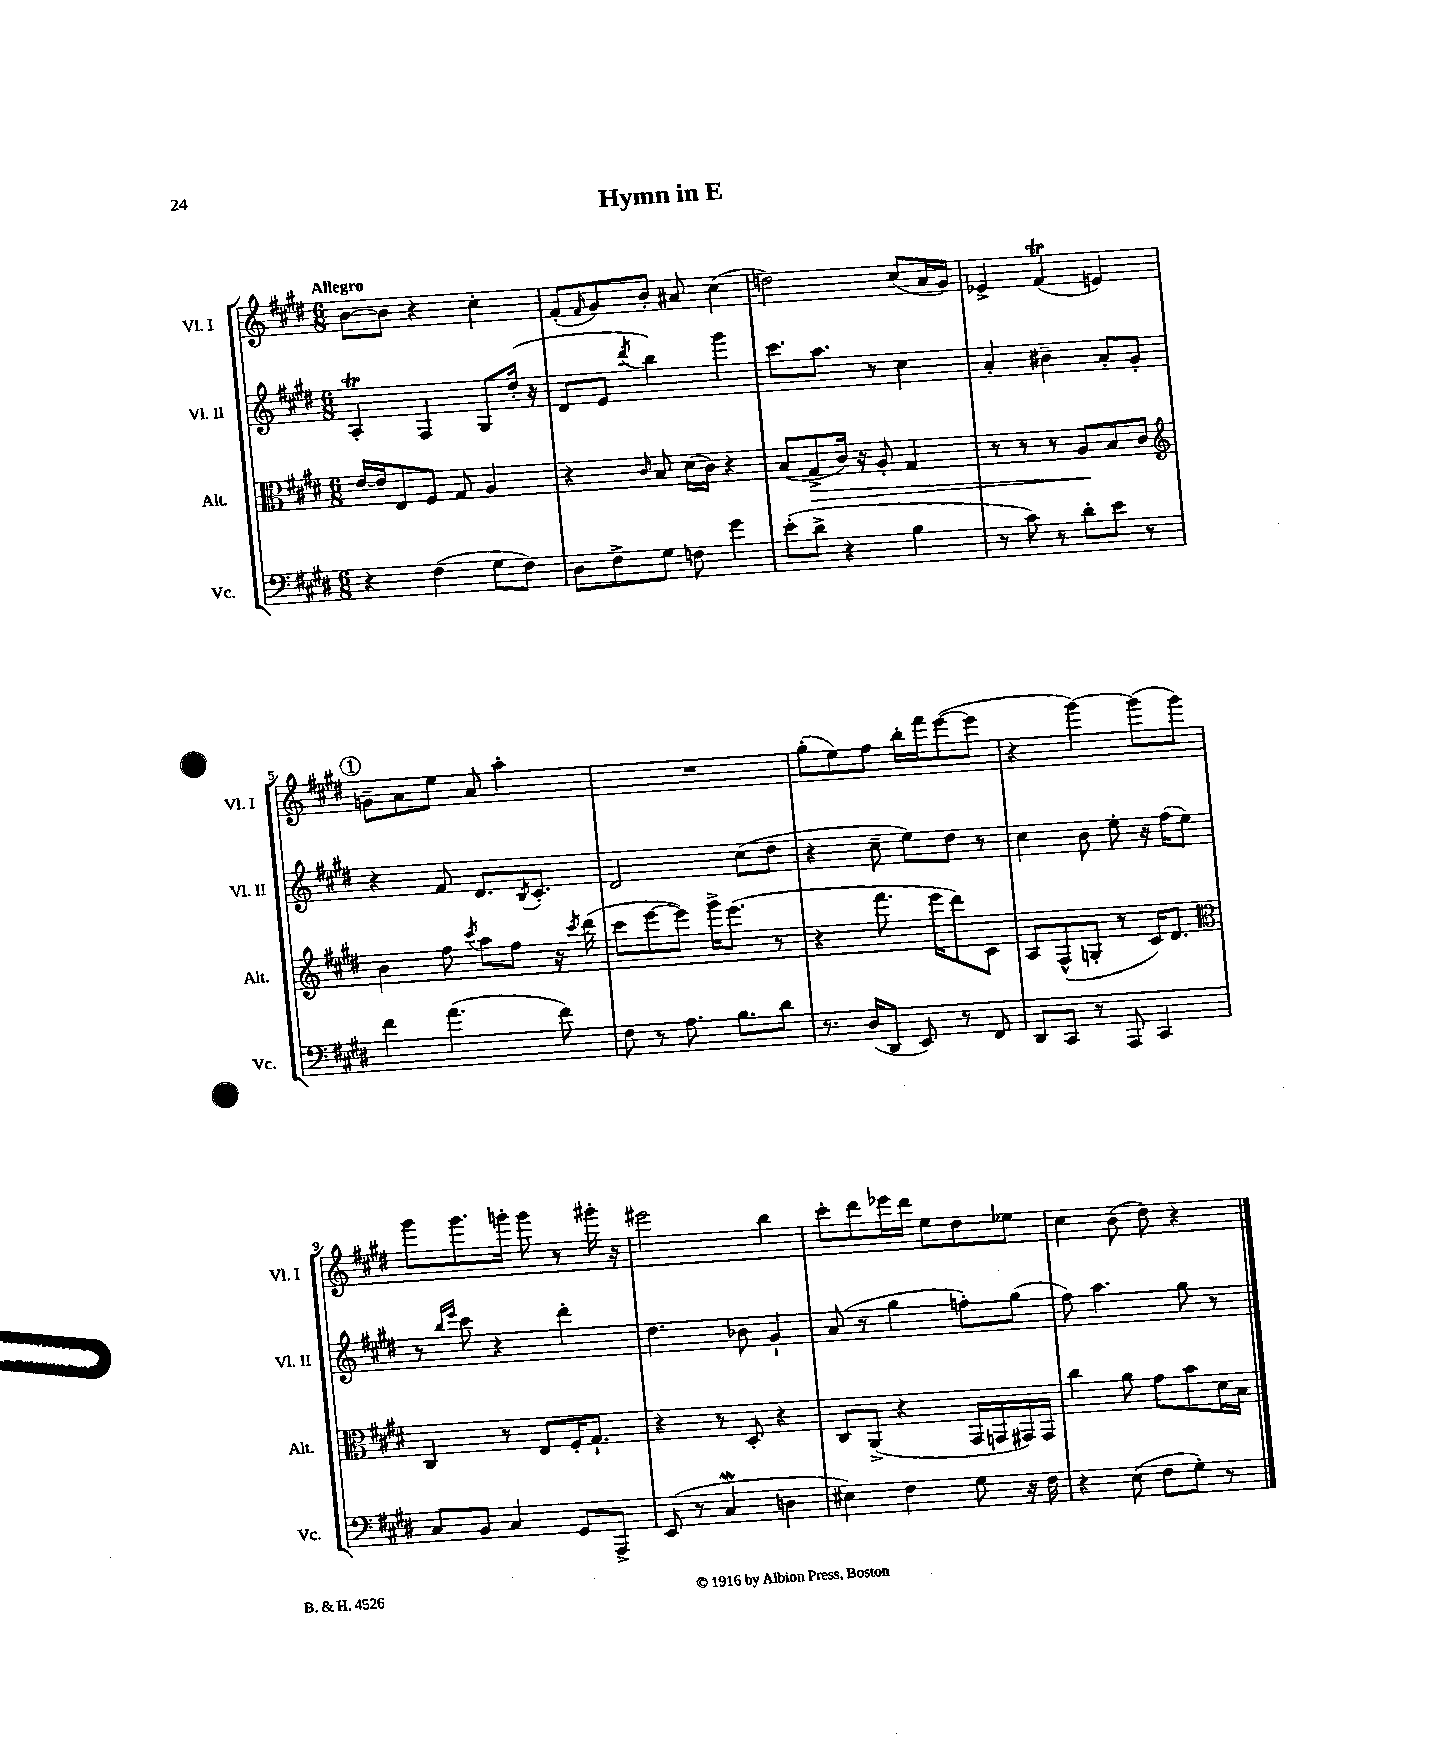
\header { title = "Hymn in E" }
<<
\new StaffGroup <<
\new Staff = "s0" \with { instrumentName = "Vl. I" shortInstrumentName = "Vl. I" } {
    \clef treble \key e \major \numericTimeSignature \time 6/8 \tempo "Allegro"
    b'8~ b'8 r4 cis''4-. |
    fis'8-.( \grace { fis'16 } gis'8) b'8-. ais'8 cis''4( |
    d''2) cis''8( a'16 gis'16) |
    ees'4-> fis'4\trill( e'4) |
    \mark \markup { \circle "1" } g'8-- a'8 e''8 a'8 a''4-. |
    R2. |
    gis''8-.( e''8) fis''8 b''16-. fis'''16 e'''8~( e'''8 |
    r4 gis'''4~) gis'''8( gis'''8) |
    gis'''8 gis'''8. g'''16-. g'''8 r8 gis'''16-. r16 |
    eis'''2 b''4 |
    cis'''8-. dis'''8 ees'''16 dis'''16 e''8 dis''8 ees''8 |
    cis''4 b'8( dis''8) r4 \bar "|." |
}
\new Staff = "s1" \with { instrumentName = "Vl. II" shortInstrumentName = "Vl. II" } {
    \clef treble \key e \major \numericTimeSignature \time 6/8
    a4-.\trill fis4 gis8 dis''16-.( r16 |
    dis'8 e'8 \acciaccatura { dis'''8 } b''4) gis'''4 |
    cis'''8. a''8. r8 cis''4 |
    a'4-. bis'4-- a'8-. gis'8-. |
    \mark \markup { \circle "1" } r4 fis'8 dis'8. \acciaccatura { b8 } cis'8.-. |
    dis'2 cis''8( dis''8 |
    r4 cis''8-- e''8) dis''8 r8 |
    cis''4 b'8 e''8-. r16 fis''16( e''8) |
    r8 \grace { b''16 e'''16 } cis'''8 r4 dis'''4-. |
    dis''4. bes'8 gis'4-! |
    a'8( r8 gis''4 f''8-.) gis''8( |
    fis''8) a''4. gis''8 r8 \bar "|." |
}
\new Staff = "s2" \with { instrumentName = "Alt." shortInstrumentName = "Alt." } {
    \clef alto \key e \major \numericTimeSignature \time 6/8
    e'16~ e'16 e8 fis8 gis8 a4 |
    r4 \grace { cis'16 } b8 dis'16( cis'16) r4 |
    b8( gis8->\> cis'16) r16 a8-. gis4 |
    r8 r8 r8 a8\! b8 cis'8 |
    \mark \markup { \circle "1" } \clef treble b'4 fis''8 \acciaccatura { cis'''8 } a''8 fis''8 r16 \acciaccatura { cis'''8 } dis'''16( |
    cis'''8 e'''8~ e'''8) gis'''16-> e'''8.( r8 |
    r4 fis'''8. e'''16 dis'''8) cis'8 |
    a8 fis8-^( g8-. r8 cis'16) dis'8. |
    \clef alto cis4 r8 e8 fis16-. gis8.-! |
    r4 r8 dis8-. r4 |
    cis8 a,8->( r4 gis,16 g,16 gis,16) gis,16 |
    cis''4 a'8 gis'8 b'8 dis'16 b16 \bar "|." |
}
\new Staff = "s3" \with { instrumentName = "Vc." shortInstrumentName = "Vc." } {
    \clef bass \key e \major \numericTimeSignature \time 6/8
    r4 fis4( gis8 fis8) |
    dis8 fis8-> gis8 f8 gis'4 |
    e'8-.( dis'8-> r4 b4 |
    r8 cis'8) r8 dis'8-. e'8 r8 |
    \mark \markup { \circle "1" } fis'4 a'4.( fis'8) |
    fis8 r8 a8. b8. dis'8 |
    r8. dis16( dis,8 e,8) r8 fis,8 |
    dis,8 cis,8 r8 a,,8 cis,4 |
    cis8 b,8 cis4 gis,8 a,,8-> |
    e,8( r8 cis4\mordent d4 |
    eis4) fis4 gis8 r16 fis16 |
    r4 e8( fis8 gis8-.) r8 \bar "|." |
}
>>
>>
